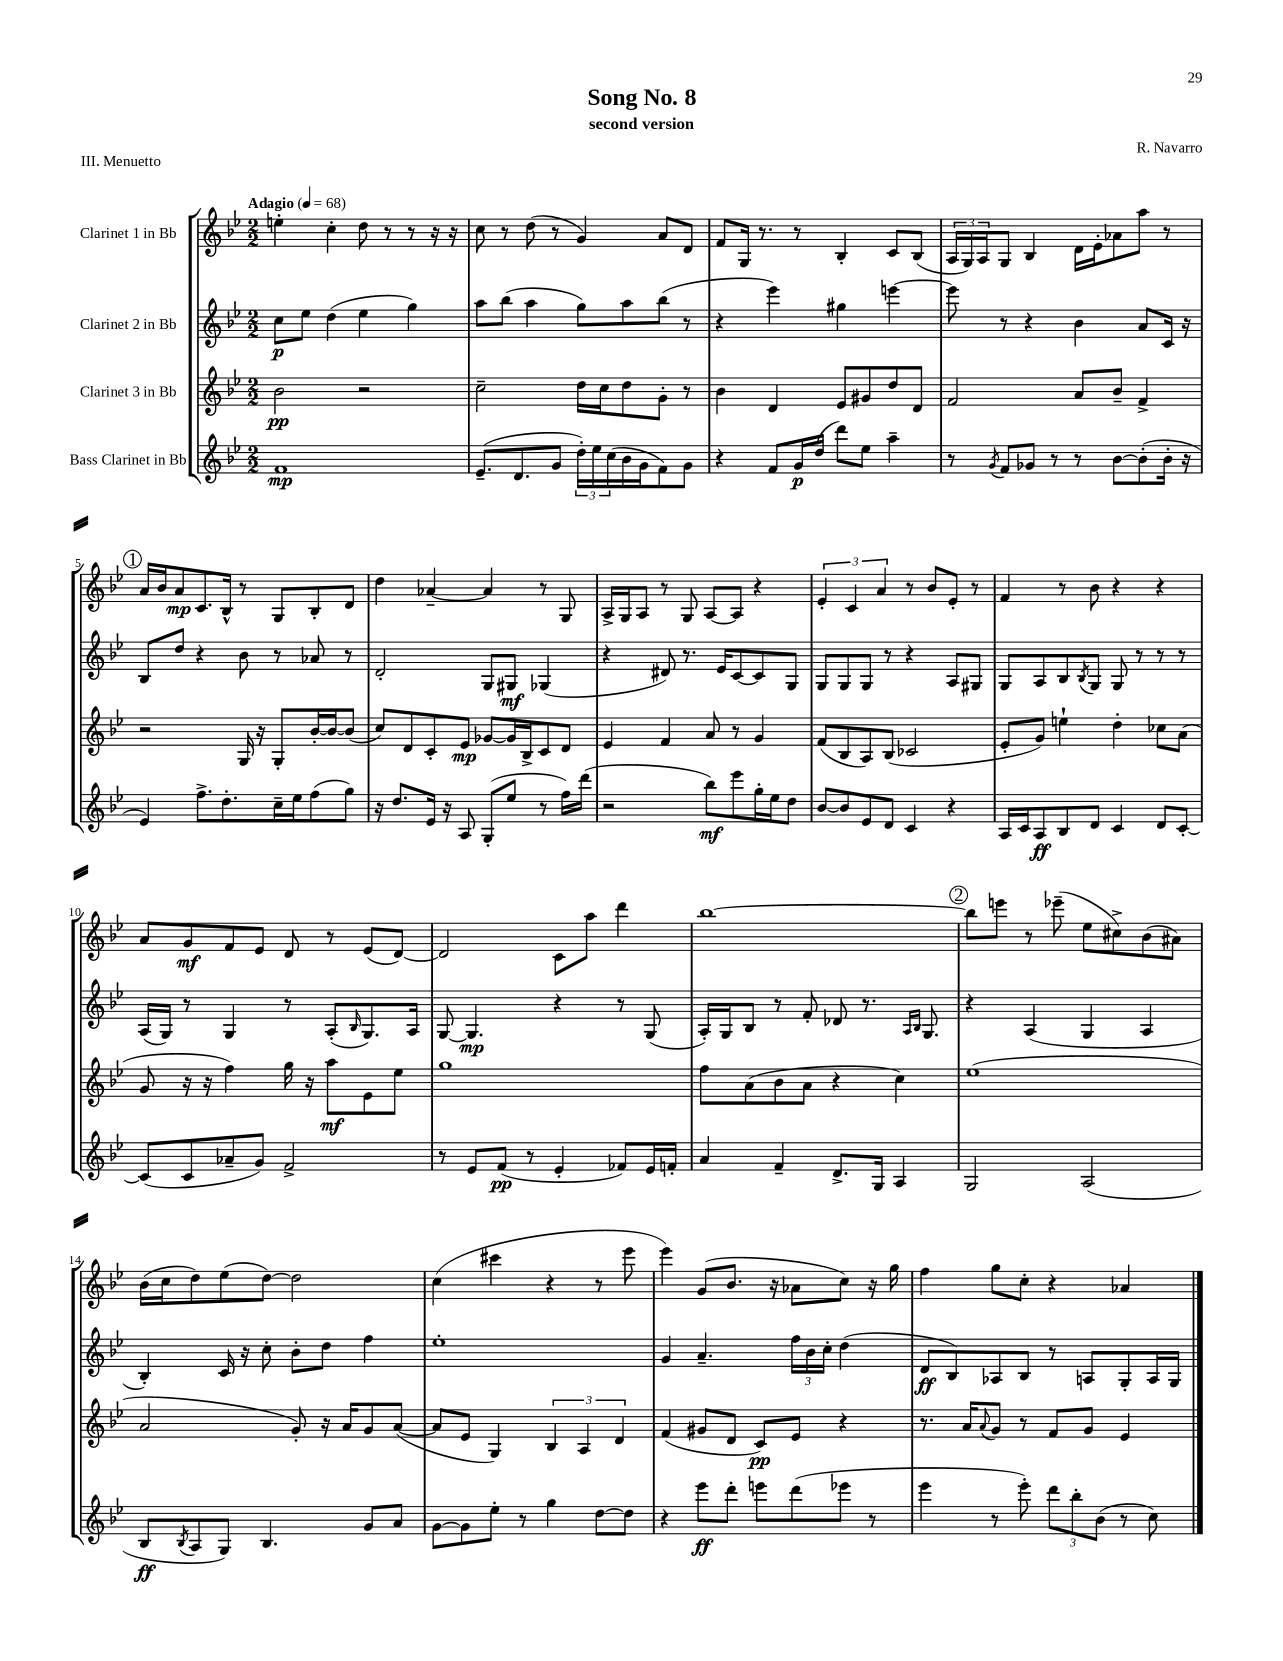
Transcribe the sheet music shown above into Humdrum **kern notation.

**kern	**dynam	**kern	**dynam	**kern	**dynam	**kern	**dynam
*part4	*part4	*part3	*part3	*part2	*part2	*part1	*part1
*staff4	*staff4	*staff3	*staff3	*staff2	*staff2	*staff1	*staff1
*I"Bass Clarinet in Bb	*	*I"Clarinet 3 in Bb	*	*I"Clarinet 2 in Bb	*	*I"Clarinet 1 in Bb	*
*clefG2	*	*clefG2	*	*clefG2	*	*clefG2	*
*k[b-e-]	*	*k[b-e-]	*	*k[b-e-]	*	*k[b-e-]	*
*M2/2	*	*M2/2	*	*M2/2	*	*M2/2	*
*MM68	*	*MM68	*	*MM68	*	*MM68	*
=1	=1	=1	=1	=1	=1	=1	=1
!	!	!	!	!	!	!LO:TX:a:B:t=Adagio	!
1f	mp	2b-\	pp	8cc\L	p	4een'\	.
.	.	.	.	8ee-\J	.	.	.
.	.	.	.	(4dd\	.	4cc'\	.
.	.	2r	.	4ee-\	.	8dd\	.
.	.	.	.	.	.	8r	.
.	.	.	.	4gg\)	.	8r	.
.	.	.	.	.	.	16r	.
.	.	.	.	.	.	16r	.
=2	=2	=2	=2	=2	=2	=2	=2
(8.e-~/L	.	2cc~\	.	8aa\L	.	8cc\	.
.	.	.	.	(8bb-\J	.	8r	.
8.d/	.	.	.	.	.	.	.
.	.	.	.	4aa\	.	(8dd\	.
8g/J	.	.	.	.	.	8r	.
24dd'\LL)	.	16dd\LL	.	8gg\L)	.	4g/)	.
24ee-\	.	.	.	.	.	.	.
.	.	16cc\J	.	.	.	.	.
(24cc\	.	.	.	.	.	.	.
16b-\	.	8dd\	.	8aa\	.	.	.
16g\J	.	.	.	.	.	.	.
8f\)	.	8g'\J	.	(8bb-\J	.	8a/L	.
8g\J	.	8r	.	8r	.	8d/J	.
=3	=3	=3	=3	=3	=3	=3	=3
4r	.	4b-\	.	4r	.	8f/L	.
.	.	.	.	.	.	16G/Jk	.
.	.	.	.	.	.	8.r	.
8f/L	.	4d/	.	4eee-\)	.	.	.
16g/L	p	.	.	.	.	8r	.
(16dd/JJ	.	.	.	.	.	.	.
8ddd\L)	.	8e-/L	.	4gg#X\	.	4B-'/	.
8ee-\J	.	8g#X/	.	.	.	.	.
4aa~\	.	8dd/	.	[4eeen\	.	8c/L	.
.	.	8d/J	.	.	.	(8B-/J	.
=4	=4	=4	=4	=4	=4	=4	=4
8r	.	2f/	.	8eee\]	.	24A/LL	.
.	.	.	.	.	.	24G/)	.
.	.	.	.	.	.	24A/J	.
8qg/	.	.	.	.	.	.	.
8f/L	.	.	.	8r	.	8G/J	.
8g-X/J	.	.	.	4r	.	4B-/	.
8r	.	.	.	.	.	.	.
8r	.	8a/L	.	4b-\	.	16d\LL	.
.	.	.	.	.	.	16e-'\J	.
[8b-\L	.	8b-~/J	.	.	.	8a-X\	.
(8b-'\]	.	4f^/	.	8a/L	.	8aa\J	.
16b-'\Jk	.	.	.	16c/Jk	.	8r	.
16r	.	.	.	16r	.	.	.
!!LO:LB:g=z
!!LO:REH:place=s1:t=1
=5	=5	=5	=5	=5	=5	=5	=5
4e-/)	.	2r	.	8B-/L	.	16a/LL	.
.	.	.	.	.	.	16b-/J	.
.	.	.	.	8dd/J	.	8a/	mp
8.ff^\L	.	.	.	4r	.	8.c/	.
8.dd'\	.	.	.	.	.	16B-^^/Jk	.
.	.	16G/	.	8b-\	.	8r	.
.	.	16r	.	.	.	.	.
16cc~\L	.	8G'/L	.	8r	.	8G/L	.
16ee-\J	.	.	.	.	.	.	.
(8ff\	.	[16b-'/L	.	8a-X/	.	8B-'/	.
.	.	16b-/J_	.	.	.	.	.
8gg\J)	.	(8b-/J]	.	8r	.	8d/J	.
=6	=6	=6	=6	=6	=6	=6	=6
16r	.	8cc/L)	.	2d'/	.	4dd\	.
8.dd/L	.	.	.	.	.	.	.
.	.	8d/	.	.	.	.	.
16e-/Jk	.	8c'/	.	.	.	[4a-X~/	.
16r	.	.	.	.	.	.	.
8A/	.	8e-/J	mp	.	.	.	.
(8G'/L	.	[8g-X/L	.	8G/L	.	4a-/]	.
8ee-/J	.	16g-/L]	.	8G#X/J	mf	.	.
.	.	16B-^/J	.	.	.	.	.
8r	.	8c/	.	(4G-X/	.	8r	.
16ff\LL)	.	8d/J	.	.	.	8G/	.
(16ddd\JJ	.	.	.	.	.	.	.
=7	=7	=7	=7	=7	=7	=7	=7
2r	.	4e-/	.	4r	.	16A^/LL	.
.	.	.	.	.	.	16G/J	.
.	.	.	.	.	.	8A/J	.
.	.	4f/	.	8d#X/)	.	8r	.
.	.	.	.	8.r	.	8G/	.
8bb-\L)	mf	8a/	.	.	.	[8A/L	.
.	.	.	.	16e-/KL	.	.	.
8eee-\	.	8r	.	[8c/	.	8A/J]	.
16gg'\L	.	4g/	.	8c/]	.	4r	.
16ee-\J	.	.	.	.	.	.	.
8dd\J	.	.	.	8G/J	.	.	.
=8	=8	=8	=8	=8	=8	=8	=8
[8b-/L	.	(8f/L	.	8G/L	.	6e-'/	.
8b-/]	.	8B-/	.	8G/	.	.	.
.	.	.	.	.	.	6c/	.
8e-/	.	8A/)	.	8G/J	.	.	.
.	.	.	.	.	.	6a/	.
8d/J	.	(8B-/J	.	8r	.	.	.
4c/	.	2c-X/	.	4r	.	8r	.
.	.	.	.	.	.	8b-/L	.
4r	.	.	.	8A/L	.	8e-'/J	.
.	.	.	.	8G#X/J	.	8r	.
=9	=9	=9	=9	=9	=9	=9	=9
16A/LL	.	8e-'/L	.	8G/L	.	4f/	.
16c/J	.	.	.	.	.	.	.
8A/	ff	8g/J)	.	8A/	.	.	.
8B-/	.	4een`\	.	8B-/	.	8r	.
.	.	.	.	8qB-/	.	.	.
8d/J	.	.	.	8G/J	.	8b-\	.
4c/	.	4dd'\	.	8G/	.	4r	.
.	.	.	.	8r	.	.	.
8d/L	.	8cc-X\L	.	8r	.	4r	.
[8c'/J	.	(8a\J	.	8r	.	.	.
!!LO:LB:g=z
=10	=10	=10	=10	=10	=10	=10	=10
(8c/L]	.	8g/	.	(16A/LL	.	8a/L	.
.	.	.	.	16G/JJ)	.	.	.
8c/	.	16r	.	8r	.	8g/	mf
.	.	16r	.	.	.	.	.
8a-X~/	.	4ff\)	.	4G/	.	8f/	.
8g/J)	.	.	.	.	.	8e-/J	.
2f^/	.	16gg\	.	8r	.	8d/	.
.	.	16r	.	.	.	.	.
.	.	8aa\L	mf	(8A'/L	.	8r	.
.	.	.	.	16qqB-/	.	.	.
.	.	8e-\	.	8.G/)	.	(8e-/L	.
.	.	8ee-\J	.	.	.	[8d/J)	.
.	.	.	.	16A/Jk	.	.	.
=11	=11	=11	=11	=11	=11	=11	=11
8r	.	1gg	.	[8G/	.	2d/]	.
8e-/L	.	.	.	4.G/]	mp	.	.
(8f/J	pp	.	.	.	.	.	.
8r	.	.	.	.	.	.	.
4e-'/	.	.	.	4r	.	8c\L	.
.	.	.	.	.	.	8aa\J	.
8f-X/L)	.	.	.	8r	.	4ddd\	.
16e-/L	.	.	.	(8G/	.	.	.
16fn'/JJ	.	.	.	.	.	.	.
=12	=12	=12	=12	=12	=12	=12	=12
4a/	.	8ff\L	.	16A'/LL)	.	[1bb-	.
.	.	.	.	16G/J	.	.	.
.	.	(8a\	.	8B-/J	.	.	.
4f~/	.	8b-\	.	8r	.	.	.
.	.	8a\J	.	8f'/	.	.	.
8.d^/L	.	4r	.	8d-X/	.	.	.
.	.	.	.	8.r	.	.	.
16G/Jk	.	.	.	.	.	.	.
4A/	.	4cc\)	.	.	.	.	.
.	.	.	.	16qqA/LL	.	.	.
.	.	.	.	16qqB-/JJ	.	.	.
.	.	.	.	8.G/	.	.	.
!!LO:REH:place=s1:t=2
=13	=13	=13	=13	=13	=13	=13	=13
2G/	.	(1ee-	.	4r	.	8bb-\L]	.
.	.	.	.	.	.	8eeen\J	.
.	.	.	.	(4A/	.	8r	.
.	.	.	.	.	.	(8eee-X~\	.
(2A/	.	.	.	4G/	.	8ee-\L	.
.	.	.	.	.	.	8cc#X^\)	.
.	.	.	.	4A/	.	(8b-\	.
.	.	.	.	.	.	8a#X\J)	.
!!LO:LB:g=z
=14	=14	=14	=14	=14	=14	=14	=14
8B-/L	ff	2a/	.	4B-'/)	.	(16b-\LL	.
.	.	.	.	.	.	16cc\J	.
8qB-/	.	.	.	.	.	.	.
8A/	.	.	.	.	.	8dd\)	.
8G/J)	.	.	.	16c/	.	(8ee-\	.
.	.	.	.	16r	.	.	.
4.B-/	.	.	.	8cc'\	.	[8dd\J)	.
.	.	8g'/)	.	8b-'\L	.	2dd\]	.
.	.	16r	.	8dd\J	.	.	.
.	.	16a/KL	.	.	.	.	.
8g/L	.	8g/	.	4ff\	.	.	.
8a/J	.	([8a/J	.	.	.	.	.
=15	=15	=15	=15	=15	=15	=15	=15
[8g\L	.	8a/L]	.	1ee-'	.	(4cc\	.
8g\]	.	8e-/J	.	.	.	.	.
8ee-'\J	.	4G/)	.	.	.	4ccc#X\	.
8r	.	.	.	.	.	.	.
4gg\	.	6B-/	.	.	.	4r	.
.	.	6A/	.	.	.	.	.
[8dd\L	.	.	.	.	.	8r	.
.	.	6d/	.	.	.	.	.
8dd\J]	.	.	.	.	.	8eee-\	.
=16	=16	=16	=16	=16	=16	=16	=16
4r	.	(4f/	.	4g/	.	4eee-\)	.
8eee-\L	ff	8g#X/L	.	4.a~/	.	(8g/L	.
8ddd'\J	.	8d/J	.	.	.	8.b-/J	.
8eeen\L	.	8c/L)	pp	.	.	.	.
.	.	.	.	.	.	16r	.
(8ddd\	.	8e-/J	.	24ff\LL	.	8a-X\L	.
.	.	.	.	24b-\	.	.	.
.	.	.	.	24cc'\JJ	.	.	.
8eee-X\J	.	4r	.	(4dd\	.	8cc\J)	.
8r	.	.	.	.	.	16r	.
.	.	.	.	.	.	16gg\	.
=17	=17	=17	=17	=17	=17	=17	=17
4eee-\	.	8.r	.	8d/L	ff	4ff\	.
.	.	.	.	8B-/)	.	.	.
.	.	16a/KL	.	.	.	.	.
.	.	8qqa/	.	.	.	.	.
8r	.	8g/J	.	8A-X/	.	8gg\L	.
8eee-'\)	.	8r	.	8B-/J	.	8cc'\J	.
12ddd\L	.	8f/L	.	8r	.	4r	.
12bb-'\	.	.	.	.	.	.	.
.	.	8g/J	.	8An/L	.	.	.
(12b-\J	.	.	.	.	.	.	.
8r	.	4e-/	.	8G'/	.	4a-X/	.
8cc\)	.	.	.	16A/L	.	.	.
.	.	.	.	16G/JJ	.	.	.
==	==	==	==	==	==	==	==
*-	*-	*-	*-	*-	*-	*-	*-
